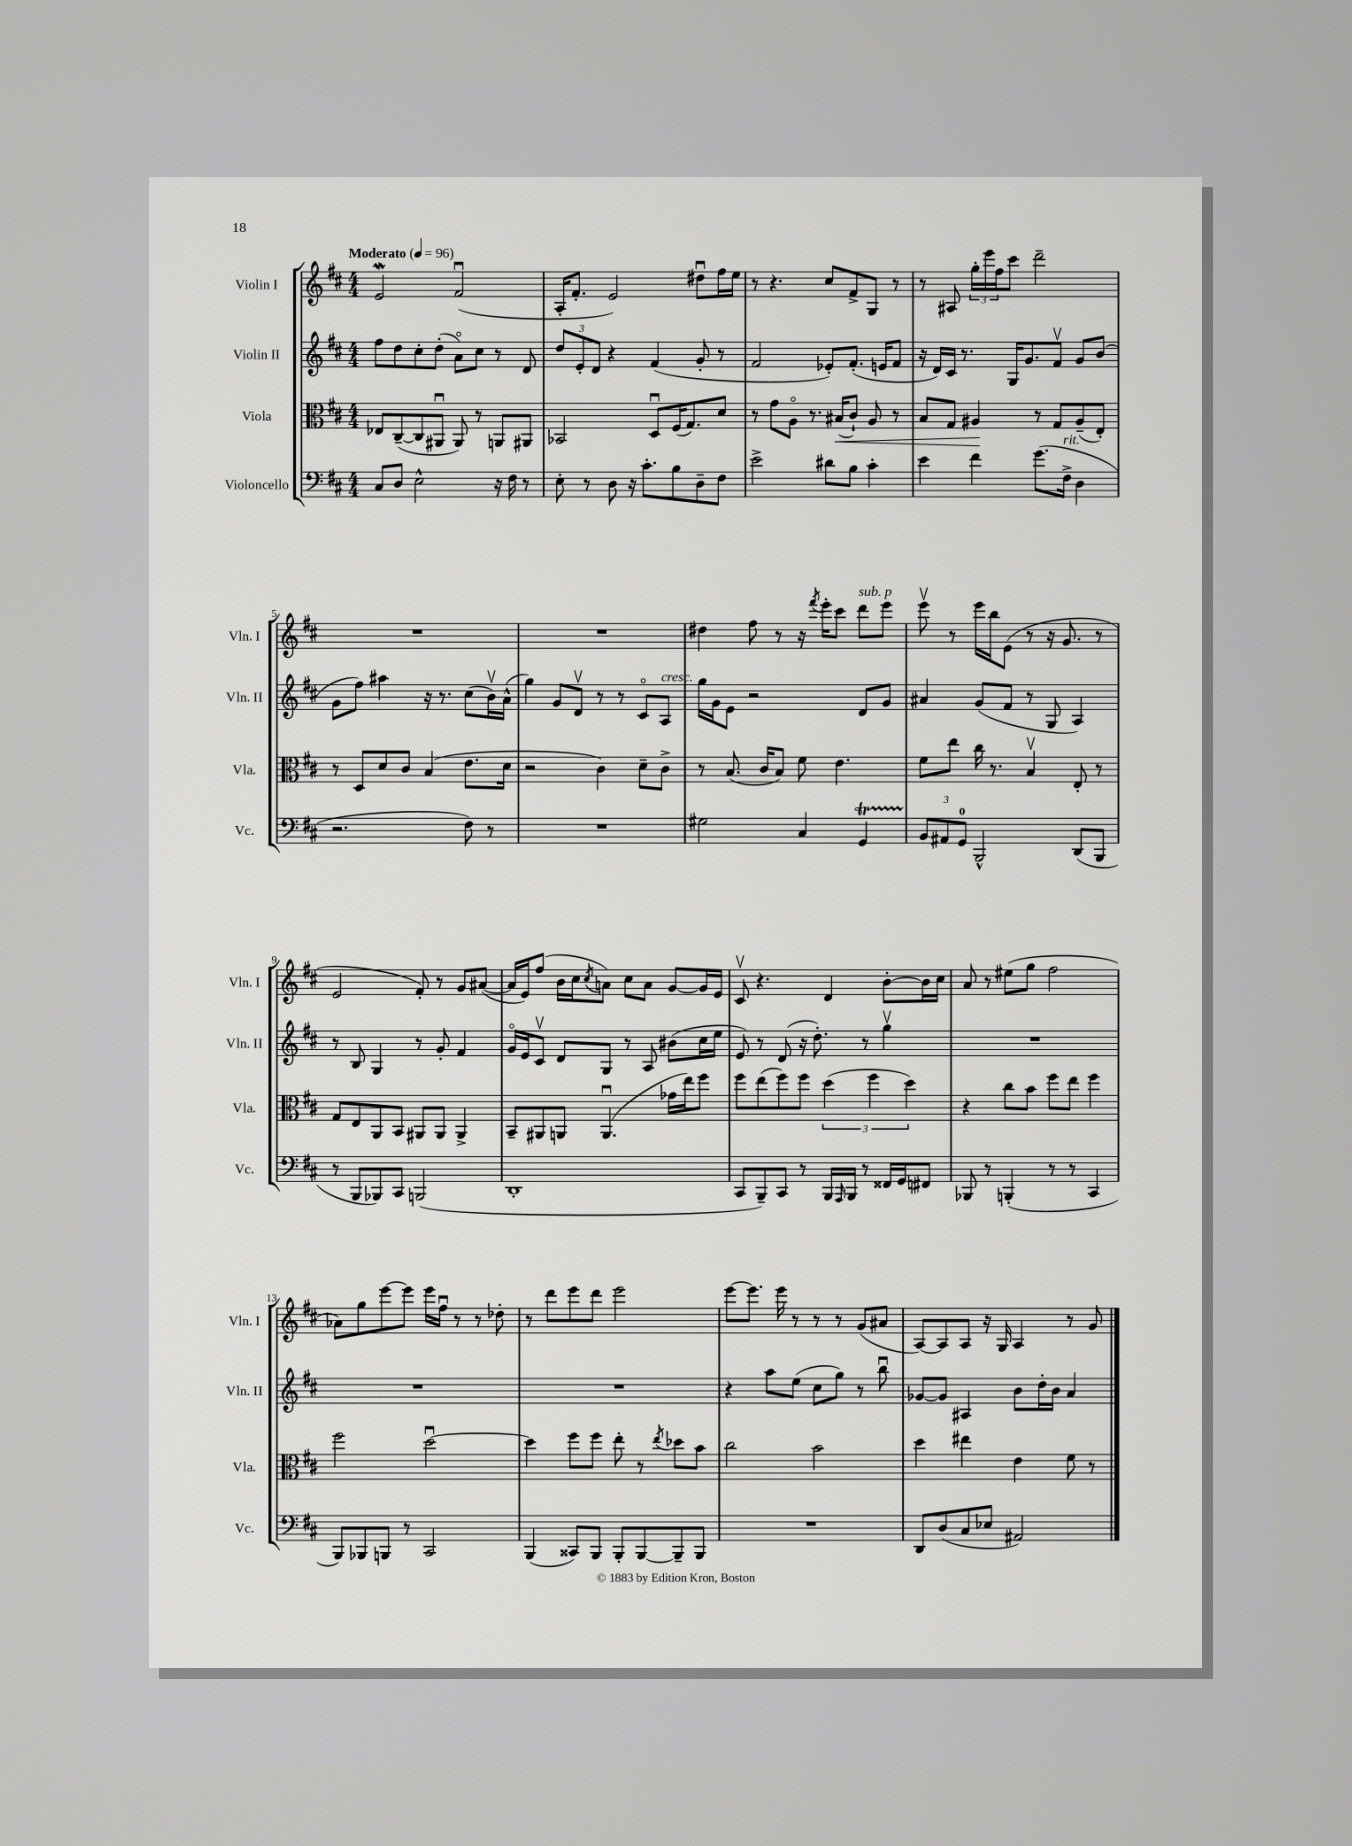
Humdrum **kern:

**kern	**kern	**dynam	**kern	**kern
*part4	*part3	*part3	*part2	*part1
*staff4	*staff3	*staff3	*staff2	*staff1
*I"Violoncello	*I"Viola	*	*I"Violin II	*I"Violin I
*I'Vc.	*I'Vla.	*	*I'Vln. II	*I'Vln. I
*clefF4	*clefC3	*	*clefG2	*clefG2
*k[f#c#]	*k[f#c#]	*	*k[f#c#]	*k[f#c#]
*M4/4	*M4/4	*	*M4/4	*M4/4
*MM96	*MM96	*	*MM96	*MM96
=1	=1	=1	=1	=1
!	!	!	!	!LO:TX:a:B:t=Moderato
8C#/L	8E-X/L	.	8ff#\L	2eW/
8D/J	([8C#~/	.	8dd\	.
2E^^\	8C#/]	.	8cc#'\	.
.	8AA#Xu/J	.	(8dd'\J	.
.	8AA#/)	.	8a\L)	(2f#u/
.	8r	.	8cc#\J	.
16r	8AAn/L	.	8r	.
16F#\	.	.	.	.
8r	8AA#X/J	.	8d/	.
=2	=2	=2	=2	=2
8E'\	2BB-X/	.	12dd/L	16A'/KL
.	.	.	.	8.f#'/J
.	.	.	12e'/	.
8r	.	.	.	.
.	.	.	12d/J	.
8D\	.	.	4r	2e/)
16r	.	.	.	.
8.c#'\L	.	.	.	.
.	8Du/L	.	(4f#/	.
8B\	(16F#/K	.	.	.
.	8.G/)	.	.	.
8D~\	.	.	8g'/	8dd#Xu\L
8F#\J	8d/J	.	8r	16ff#\L
.	.	.	.	16ee\JJ
=3	=3	=3	=3	=3
2e^\	8r	.	2f#/	8r
.	8g\L	.	.	4.r
.	8A\J	.	.	.
.	8.r	.	.	.
8d#X\L	.	.	8e-X'/L)	8cc#/L
!	!	!LO:HP:b	!	!
.	(16B#X/KL	<	.	.
8B\J	8c#`/J)	.	(8.f#'/J	8f#^/
4c#'\	8A/	.	.	8G/J
.	.	.	16en/KL	.
.	8r	.	8f#/J	8r
=4	=4	=4	=4	=4
4e\	8B/L	.	16r	8r
.	.	.	16d/LL)	.
.	8G/J	.	16c#/JJ	8A#X/
.	.	.	8.r	.
4f#\	4A#X/	.	.	24gg'\LL
.	.	.	.	24eee\
.	.	.	.	24ff#\J
.	.	.	16G/KL	8ccc#\J
.	.	.	8.g/	.
(8.g\L	8r	[	.	2ddd~\
.	8G/L	.	8f#v/J	.
!LO:TX:a:i:t=rit.	!	!	!	!
16F#^\Jk	.	.	.	.
4D\	(8A#~/	.	8g/L	.
.	8E'/J)	.	(8b/J	.
!!LO:LB:g=z
=5	=5	=5	=5	=5
2.r	8r	.	8g\L	1r
.	8D/L	.	8ff#\J)	.
.	8d/	.	4aa#X\	.
.	8c#/J	.	.	.
.	(4B/	.	16r	.
.	.	.	8.r	.
8F#\)	8.e\L	.	(8cc#\L	.
8r	.	.	16bv\L)	.
.	16d\Jk	.	(16a^^\JJ	.
=6	=6	=6	=6	=6
1r	2r	.	4gg\)	1r
.	.	.	8g/L	.
.	.	.	8dv/J	.
.	4c#\)	.	8r	.
.	.	.	8r	.
.	8d~\L	.	8c#/L	.
!	!	!	!LO:TX:a:i:t=cresc.	!
.	8c#^\J	.	8A/J	.
=7	=7	=7	=7	=7
2G#X\	8r	.	16gg\LL	4dd#X\
.	.	.	16g\J	.
.	(8.B/	.	8e\J	.
.	.	.	2r	8ff#\
.	16c#/KL	.	.	.
.	8B/J)	.	.	8r
4C#/	8f#\	.	.	16r
.	.	.	.	8qfff#/
.	.	.	.	16eee'\KL
.	4.e\	.	.	8ccc#\J
!	!	!	!	!LO:TX:a:i:t=sub. p
4GGT/	.	.	8d/L	8ddd\L
.	.	.	8g/J	8eee\J
=8	=8	=8	=8	=8
12BB/L	8f#\L	.	4a#X/	8eeev\
12AA#X/	.	.	.	.
.	8ee\J	.	.	8r
12GG/J	.	.	.	.
2BBB^^/	16cc#\	.	(8g/L	16eee\LL
.	8.r	.	.	16bb\J
.	.	.	8f#/J	(8e\J
.	4Bv/	.	8r	8r
.	.	.	8G/	16r
.	.	.	.	8.g/
(8DD/L	8E'/	.	4A/)	.
8BBB/J	8r	.	.	8r
!!LO:LB:g=z
=9	=9	=9	=9	=9
8r	8G/L	.	8r	2e/
8BBB/L	8E/	.	8B/	.
8BBB-X/)	8AA/	.	4G/	.
8CC#/J	8BB/J	.	.	.
(2BBBn/	8AA#X/L	.	8r	8f#'/)
.	8AA#/J	.	8g'/	8r
.	4AA#^/	.	4f#/	8g/L
.	.	.	.	([8a#X/J
=10	=10	=10	=10	=10
1DD'	8BB~/L	.	16g/LL	16a#/LL]
.	.	.	16e/J	16e/J)
.	8AA#X/	.	8c#v/J	(8ff#/J
.	8AAn/J	.	8d/L	16b\LL
.	.	.	.	16cc#\J
.	.	.	.	8qcc#/
.	(4.AAu/	.	8G/J	8an\J)
.	.	.	8r	8cc#\L
.	.	.	8A/	8a\J
.	16g-X\LL	.	(8b#X\L	[8g/L
.	16ee\J)	.	.	.
.	8ff#\J	.	16cc#\L	16g/L]
.	.	.	16ee\JJ	16e/JJ
=11	=11	=11	=11	=11
8CC#/L	8ff#\L	.	8e/)	8c#v/
8BBB~/)	(8ee\	.	8r	4.r
8CC#/J	8ff#\)	.	(8d/	.
8r	8ff#\J	.	16r	.
.	.	.	8.dd'\)	.
16BBB/LL	(6dd\	.	.	4d/
16qqAAA/	.	.	.	.
16BBB/JJ	.	.	.	.
8r	.	.	8r	.
.	6ff#\	.	.	.
16FF##X/LL	.	.	4ggv\	[8b'\L
16GG/J	.	.	.	.
.	6dd\)	.	.	.
8FF#X/J	.	.	.	16b\L]
.	.	.	.	16cc#\JJ
=12	=12	=12	=12	=12
8BBB-X/	4r	.	1r	8a/
8r	.	.	.	8r
(4BBBn'/	8cc#\L	.	.	(8ee#X\L
.	8b\J	.	.	8gg\J
8r	8ff#\L	.	.	2ff#\
8r	8ee\J	.	.	.
4CC#/	4ff#\	.	.	.
!!LO:LB:g=z
=13	=13	=13	=13	=13
8BBB/L)	2ff#\	.	1r	8a-X\L)
8BBB-X/	.	.	.	8gg\
8BBBn/J	.	.	.	[8eee\
8r	.	.	.	8eee\J]
2CC#/	[2ddu\	.	.	16eee\LL
.	.	.	.	16ff#u\JJ
.	.	.	.	8r
.	.	.	.	8r
.	.	.	.	8dd-X'\
=14	=14	=14	=14	=14
(4BBB/	4dd\]	.	1r	8r
.	.	.	.	8ddd\L
8CC##X/L)	8ff#\L	.	.	8eee\
8BBB/J	8ff#\J	.	.	8ddd\J
8BBB'/L	8ee'\	.	.	2eee\
[8BBB/	8r	.	.	.
.	8qee/	.	.	.
8BBB~/]	8dd-X\L	.	.	.
8BBB/J	8b\J	.	.	.
=15	=15	=15	=15	=15
1r	2cc#\	.	4r	[8eee\L
.	.	.	.	8.eee\J]
.	.	.	8aa\L	.
.	.	.	.	16eee\
.	.	.	(8ee\J	8r
.	2b\	.	8cc#\L	8r
.	.	.	8gg\J)	8r
.	.	.	8r	(8g/L
.	.	.	8bbu\	8a#X/J
=16	=16	=16	=16	=16
8DD/L	4dd\	.	[8g-X/L	[8A/L)
(8D/	.	.	8g-/J]	8A/]
8C#/	4ee#X\	.	4A#X/	8A/J
8E-X/J	.	.	.	16r
.	.	.	.	16G/
2AA#X/)	4e\	.	8b\L	4A/
.	.	.	16dd'\L	.
.	.	.	16b\JJ	.
.	8f#\	.	4a/	8r
.	8r	.	.	8g/
==	==	==	==	==
*-	*-	*-	*-	*-
